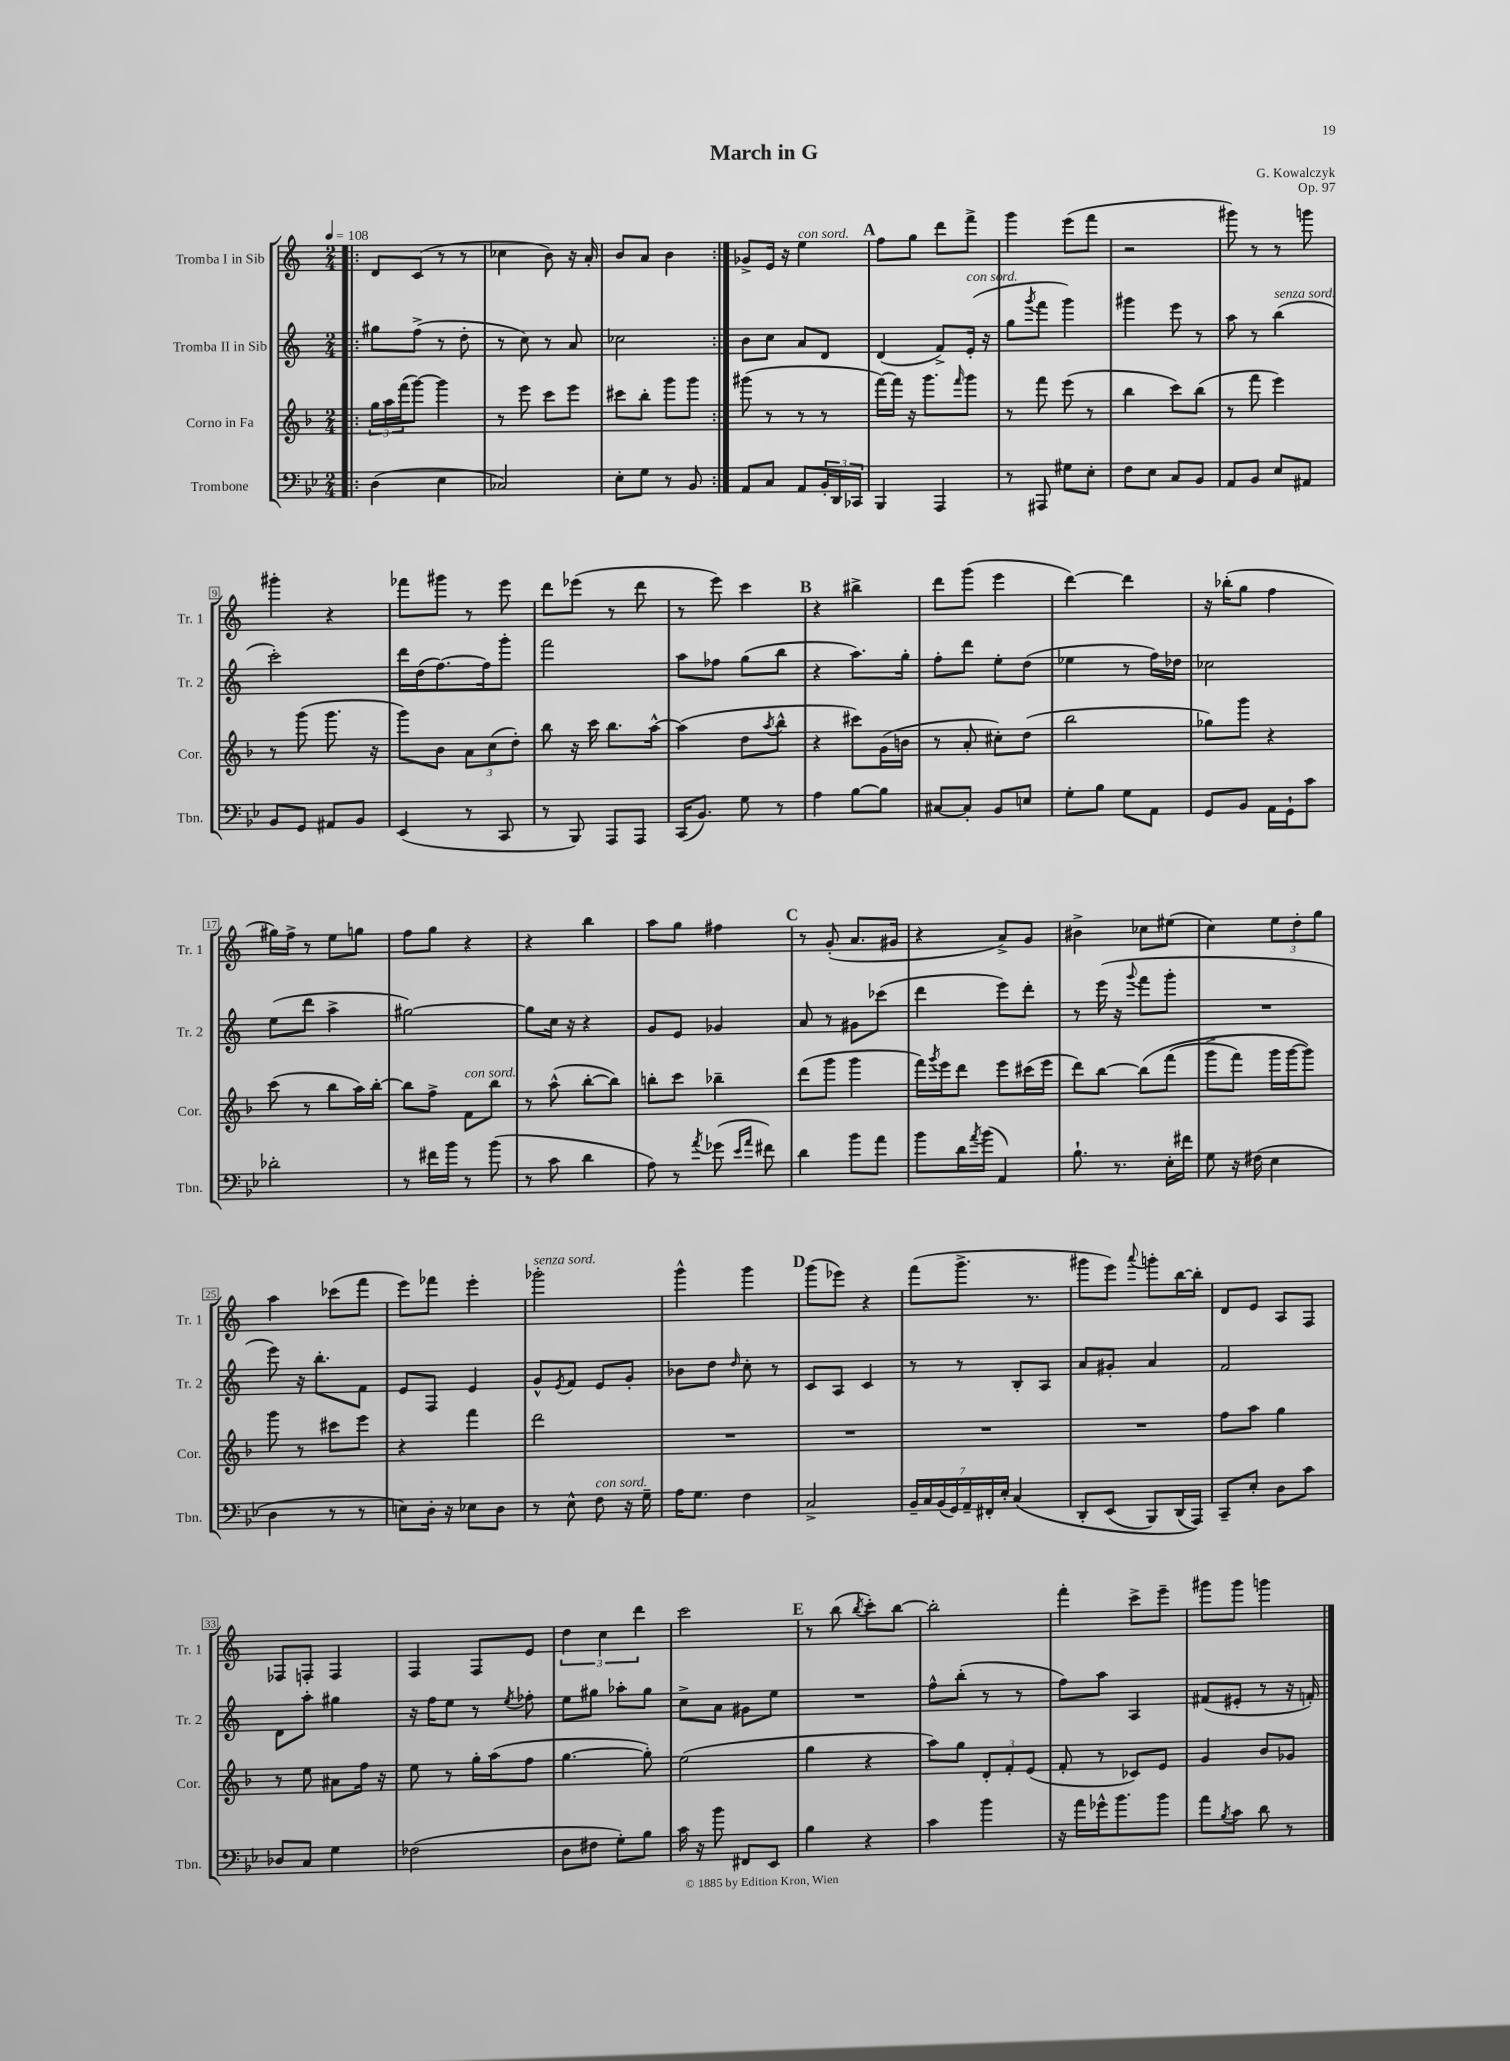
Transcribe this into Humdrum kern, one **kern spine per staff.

**kern	**kern	**kern	**kern
*staff4	*staff3	*staff2	*staff1
*clefF4	*clefG2	*clefG2	*clefG2
*k[b-e-]	*k[b-]	*k[]	*k[]
*M2/4	*M2/4	*M2/4	*M2/4
*MM108	*MM108	*MM108	*MM108
=!|:	=!|:	=!|:	=!|:
(4D\	24gg\LL	8gg#\L	8d/L
.	24aa\	.	.
.	(24fff\J	.	.
.	[8ggg\J)	(8ff^\J	(8c/J
4E-\	4ggg\]	8r	8r
.	.	8dd'\	8r
=	=	=	=
2C-/)	8r	8r	4cc-\
.	8eee\	8cc\)	.
.	8ccc\L	8r	8b\)
.	8eee\J	8a/	16r
.	.	.	16a'/
=	=	=	=
8E-'\L	8ccc#\L	2cc-\	8b/L
8G\J	8bb-'\J	.	8a/J
8r	8ggg\L	.	4b\
8BB-/	8ggg\J	.	.
=:|!	=:|!	=:|!	=:|!
8AA/L	(8ggg#\	8b\L	8g-^/L
8C/J	8r	8cc\J	16e/Jk
.	.	.	16r
8AA/L	8r	8a/L	4ee\
24BB-'/L	8r	8d/J	.
24DD/	.	.	.
24CC-/JJ	.	.	.
=	=	=	=
4BBB-/	[16fff\LL)	(4d/	8ff\L
.	16fff\]JJ	.	.
.	16r	.	8gg\J
.	8.ggg\L	.	.
4AAA/	.	8f^/L)	8ddd\L
.	16qqfff/	.	.
.	8ggg\J	(16e'/Jk	8fff^\J
.	.	16r	.
=	=	=	=
8r	8r	8gg\L	4ggg\
.	.	8qggg/	.
8AAA#/	8fff\	8fff\J	.
8G#\L	(8eee\	4ggg\)	(8eee\L
8E-'\J	8r	.	8fff\J
=	=	=	=
8F\L	4bb-\	4ggg#\	2r
8E-\J	.	.	.
8C/L	8ccc\L)	8eee\	.
8BB-/J	(8bb-\J	8r	.
=	=	=	=
8AA/L	8r	8aa\	8ggg#\)
8BB-/J	8fff\	8r	8r
8E-/L	4eee\)	(4bb\	8r
8AA#/J	.	.	8ggg\
=	=	=	=
8BB-/L	8r	2ccc'\)	4ggg#'\
8GG/J	(8ggg\	.	.
8AA#/L	8.ggg\	.	4r
8BB-/J	.	.	.
.	16r	.	.
=	=	=	=
(4EE-/	8ggg\L)	16ddd\LL	8fff-\L
.	.	(16dd\J	.
.	8b-\J	[8.ff\)	8ggg#\J
8r	12a\L	.	8r
.	.	16ff\]k	.
.	(12cc\	.	.
8CC/	.	8ggg'\J	8eee\
.	12dd'\J)	.	.
=	=	=	=
8r	8bb-\	2fff\	8ddd\L
8BBB-/)	16r	.	(8eee-\J
.	16ccc\	.	.
8AAA/L	8.bb-\L	.	8r
8AAA/J	.	.	8ddd\
.	[16aa^^\Jk	.	.
=	=	=	=
(16CC/LK	(4aa\]	8aa\L	8r
8.BB-/J)	.	.	.
.	.	8ff-\J	8eee\)
8G\	8dd\L	(8gg\L	4ccc\
.	8qaa/	.	.
8r	8bb-^^\J	8bb\J	.
=	=	=	=
4A\	4r	4r	4r
[8B-\L	8ccc#\L)	8.aa\L)	4bb#^\
8B-\]J	(16g\L	.	.
.	16b\JJ	16gg'\Jk	.
=	=	=	=
[8C#/L	8r	8ff'\L	8ddd\L
8C#'/]J	8a'/	8ddd\J	(8ggg\J
8BB-/L	8cc#'\L)	8ee'\L	4eee\
8E/J	(8dd\J	(8dd\J	.
=	=	=	=
8G'\L	2bb-\	4ee-\	[4ddd\)
8B-\J	.	.	.
8G\L	.	8r	4ddd\]
8AA\J	.	16ff\LL)	.
.	.	16dd-\JJ	.
=	=	=	=
8GG/L	8gg-\L)	2cc-\	16r
.	.	.	(16bb-'\LK
8BB-/J	8ggg\J	.	8gg\J
16AA\LL	4r	.	4ff\
16GG`\J	.	.	.
8c\J	.	.	.
=	=	=	=
2d-'\	(8ccc\	(8ee\L	16gg#\LL)
.	.	.	16ff^\JJ
.	8r	8ddd\J	8r
.	8bb-\L	4aa^\	8ee\L
.	16aa\L)	.	8gg\J
.	[16bb-'\JJ	.	.
=	=	=	=
8r	8bb-\]L	[2gg#\)	8ff\L
16f#\LL	8ff^\J	.	8gg\J
16b-\JJ	.	.	.
8r	8f\L	.	4r
(8b-\	8bb-\J	.	.
=	=	=	=
8r	8r	8gg#\]L	4r
8c\	(8aa^^\	16cc\Jk	.
.	.	16r	.
4d\	[8bb-'\L	4r	4bb\
.	8bb-\]J)	.	.
=	=	=	=
8A\)	8bb'\L	8g/L	8aa\L
8r	8ccc\J	8e/J	8gg\J
8qa/	.	.	.
(8g-\	4bb-~\	4g-/	4ff#\
16qqe-/LL	.	.	.
16qqa/JJ	.	.	.
8f#\)	.	.	.
=	=	=	=
4d\	(8ddd\L	8a/	8r
.	8ggg\J	8r	(8g'/
8b-\L	4ggg\	8g#\L	8.a/L
8a\J	.	(8ccc-\J	.
.	.	.	16g#/Jk
=	=	=	=
8b-\L	16fff\LL)	4ddd\	4r
.	8qggg/	.	.
.	16eee\J	.	.
16d\L	8ddd\J	.	.
8qa/	.	.	.
(16b-\JJ	.	.	.
4AA/)	8eee\L	8eee\L)	8a^/L)
.	(16ccc#\L	8ddd'\J	8g/J
.	16eee\JJ	.	.
=	=	=	=
8.B-`\	8ddd\L)	8r	4b#^\
.	[8bb-\J	(16eee\	.
8.r	.	16r	.
.	.	8qqggg/	.
.	&(8bb-\]L	8fff\L	8cc-\L
16E-'\LL	(8fff\J	8ggg'\J	(8ee#\J
16f#\JJ	.	.	.
=	=	=	=
8G\	8ggg^\L	2r	4cc\)
16r	8fff\J)	.	.
(16F#\	.	.	.
4E-\	16ggg\LL	.	12ee\L
.	[16ggg\J	.	.
.	.	.	12dd'\
.	8ggg\]J&)	.	.
.	.	.	12gg\J
=	=	=	=
4D\	8ggg\	8eee\)	4aa\
.	8r	16r	.
.	.	8.bb'\L	.
8r	8ccc#\L	.	(8ccc-\L
8r	8eee\J	8f\J	8fff\J
=	=	=	=
8E\L)	4r	8e/L	8eee\L)
16D'\Jk	.	8F/J	8fff-\J
16r	.	.	.
8E-\L	4fff\	4e/	4eee'\
8D\J	.	.	.
=	=	=	=
8r	2ddd\	8g^^/L	2ggg-'\
.	.	8qe/	.
8E-^^\	.	8f/J	.
8F\	.	8e/L	.
16r	.	8g'/J	.
16G~\	.	.	.
=	=	=	=
16A\LK	2r	8b-\L	4ggg^^\
8.G\J	.	.	.
.	.	8dd\J	.
.	.	16qqdd/	.
4F\	.	8cc'\	4ggg\
.	.	8r	.
=	=	=	=
2C^/	2r	8c/L	(8ggg\L
.	.	8A/J	8eee-\J)
.	.	4c/	4r
=	=	=	=
28BB-~/LL	2r	8r	(8fff\L
28C/	.	.	.
(28BB-/	.	.	.
28GG/)	.	.	.
.	.	8r	8.ggg^\J
28AA~/	.	.	.
28FF#'/	.	.	.
28E-'/JJ	.	.	.
&(4C/	.	8B'/L	.
.	.	.	8.r
.	.	8A/J	.
=	=	=	=
8DD'/L	2r	8a/L	8ggg#\L
(8EE-/J	.	8g#'/J	8eee\J)
.	.	.	8qqaaa/
8BBB-/L)	.	4a/	8ggg'\L
(16DD/L	.	.	[16bb\L
16AAA/JJ)&)	.	.	16bb'\]JJ
=	=	=	=
8CC~/L	8ff\L	2f/	8d/L
8E-'/J	8aa\J	.	8e/J
8D\L	4gg\	.	8A/L
8c\J	.	.	8F/J
=	=	=	=
8D-/L	8r	8d\L	8F-/L
8C/J	8ee\	8aa'\J	8F'/J
4G\	8a#\L	4gg#\	4F/
.	16ff\Jk	.	.
.	16r	.	.
=	=	=	=
(2F-\	8ee\	16r	4F/
.	.	16ff\LK	.
.	8r	8ee\J	.
.	16gg'\LL	8r	8F/L
.	(16aa\J	.	.
.	.	8qee/	.
.	8ff\J	8ff-'\	8e/J
=	=	=	=
8D\L	[4.gg\	8ee\L	6dd\
8F#\J	.	8gg#\J	.
.	.	.	6cc\
8G'\L)	.	8aa-'\L	.
.	.	.	6ddd\
8B-\J	8gg'\])	8gg#\J	.
=	=	=	=
16c\	(2ee\	8cc^\L	2ccc\
16r	.	.	.
8b-\	.	8a\J	.
8FF#/L	.	8g#\L	.
8EE-/J	.	8ee\J	.
=	=	=	=
4B-\	4gg\	2r	8r
.	.	.	(8bb\
.	.	.	8qbb/
4r	4r	.	8ccc'\L)
.	.	.	[8bb\J
=	=	=	=
4c\	8aa\L)	8ff^^\L	2bb'\]
.	8gg\J	(8bb'\J	.
4b-\	12d'/L	8r	.
.	12f'/	.	.
.	.	8r	.
.	(12e/J	.	.
=	=	=	=
16r	8f'/	8ff\L)	4fff'\
16a\LL	.	.	.
16g-^^\J	8r	8aa\J	.
8.b-\	.	.	.
.	8c-/L)	4A/	8ccc^\L
8b-\J	8e/J	.	8eee~\J
=	=	=	=
8a\L	4g/	(8f#/L	8ggg#\L
8qB-/	.	.	.
8c\J	.	8e#'/J	8ggg#\J
8d\	8b-/L	8r	4ggg\
8r	8g-/J	16r	.
.	.	16f'/)	.
==	==	==	==
*-	*-	*-	*-
